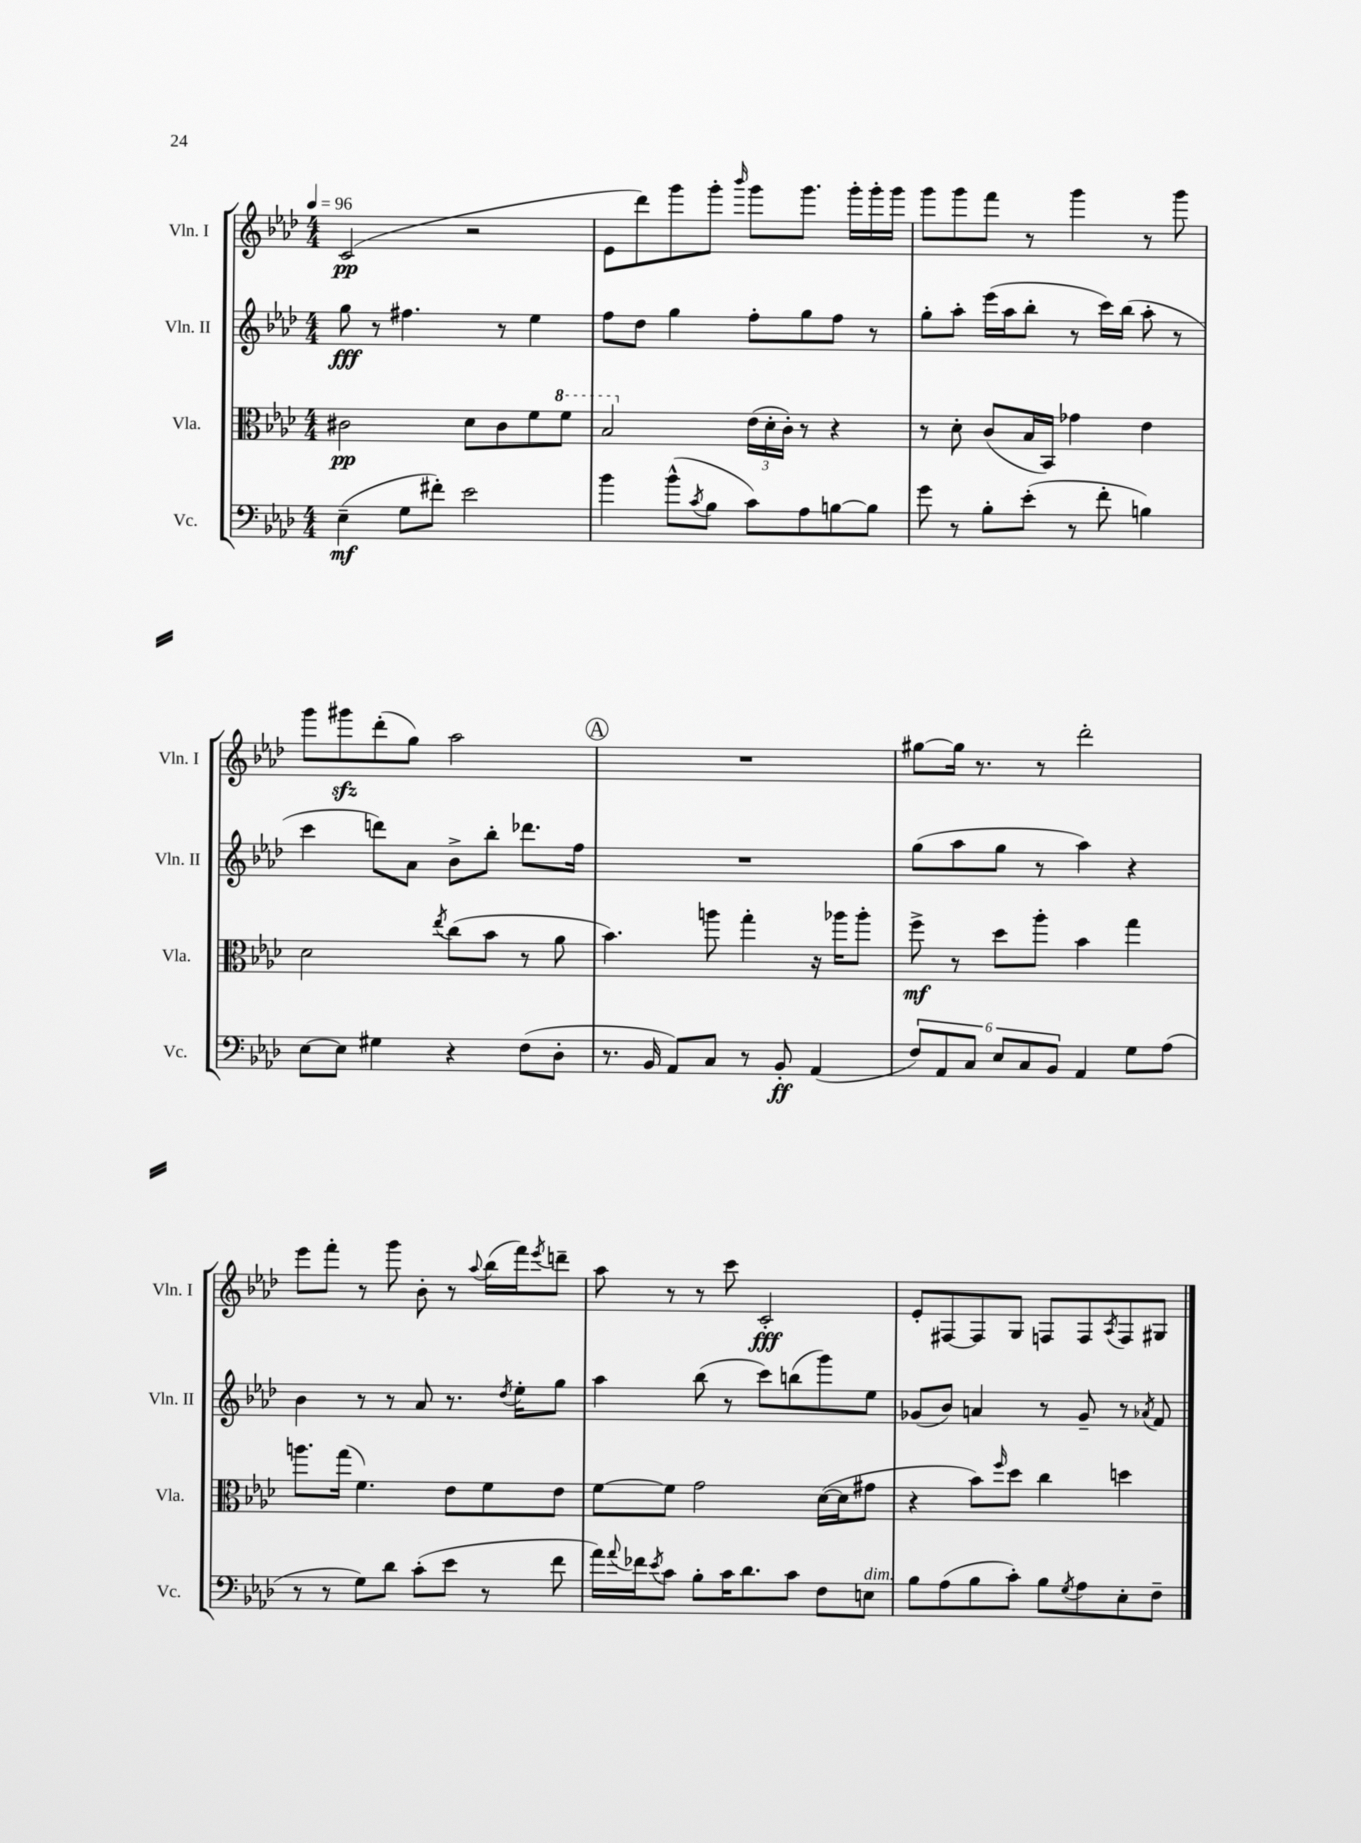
<<
\new StaffGroup <<
\new Staff = "s0" \with { instrumentName = "Vln. I" shortInstrumentName = "Vln. I" } {
    \clef treble \key aes \major \numericTimeSignature \time 4/4 \tempo 4 = 96
    c'2\pp( r2 |
    ees'8 des'''8) g'''8 g'''8-. \grace { bes'''16 } g'''8 g'''8. g'''16-. g'''16-. g'''16 |
    g'''8 g'''8 f'''8 r8 g'''4 r8 g'''8 |
    g'''8 gis'''8\sfz des'''8-.( g''8) aes''2 |
    \mark \markup { \circle "A" } R1 |
    gis''8~ gis''16 r8. r8 des'''2-. |
    ees'''8 f'''8-. r8 g'''8 bes'8-. r8 \appoggiatura { aes''8 } bes''16( f'''16) \acciaccatura { ees'''8 } d'''8-- |
    aes''8 r8 r8 c'''8 c'2-.\fff |
    ees'8-. fis8~ fis8 g8 f8 f8 \acciaccatura { aes8 } f8 gis8 \bar "|." |
}
\new Staff = "s1" \with { instrumentName = "Vln. II" shortInstrumentName = "Vln. II" } {
    \clef treble \key aes \major \numericTimeSignature \time 4/4
    g''8\fff r8 fis''4. r8 ees''4 |
    f''8 des''8 g''4 f''8-. g''8 f''8 r8 |
    g''8-. aes''8-. ees'''16( aes''16 bes''8-. r8 c'''16) bes''16( aes''8-. r8 |
    c'''4 d'''8) aes'8 bes'8-> bes''8-. des'''8. f''16 |
    \mark \markup { \circle "A" } R1 |
    g''8( aes''8 g''8 r8 aes''4) r4 |
    bes'4 r8 r8 aes'8 r8. \acciaccatura { des''8 } ees''16-. g''8 |
    aes''4 bes''8( r8 c'''8) b''8( g'''8) ees''8 |
    ges'8( bes'8) a'4 r8 ges'8-- r8 \acciaccatura { aes'8 } f'8 \bar "|." |
}
\new Staff = "s2" \with { instrumentName = "Vla." shortInstrumentName = "Vla." } {
    \clef alto \key aes \major \numericTimeSignature \time 4/4
    cis'2\pp des'8 cis'8 f'8 \ottava #1 f''8 |
    bes'2 \ottava #0 \tuplet 3/2 { ees'16( des'16-. c'16-.) } r8 r4 |
    r8 des'8-. c'8( bes16 bes,16) ges'4 ees'4 |
    des'2 \acciaccatura { ees''8 } c''8( bes'8 r8 aes'8 |
    \mark \markup { \circle "A" } bes'4.) a''8 g''4-. r16 aes''16 aes''8-. |
    f''8->\mf r8 des''8 aes''8-. bes'4 g''4 |
    a''8. g''16( f'4.) ees'8 f'8 ees'8 |
    f'8~ f'8 g'2 des'16~( des'16 gis'8 |
    r4 bes'8) \grace { f''16 } des''8 c''4 d''4 \bar "|." |
}
\new Staff = "s3" \with { instrumentName = "Vc." shortInstrumentName = "Vc." } {
    \clef bass \key aes \major \numericTimeSignature \time 4/4
    ees4--\mf( g8 fis'8-.) ees'2 |
    bes'4 bes'8-^( \acciaccatura { c'8 } bes8 c'8) aes8 b8~ b8 |
    g'8 r8 bes8-. ees'8-.( r8 f'8-. b4) |
    ees8~ ees8 gis4 r4 f8( des8-. |
    \mark \markup { \circle "A" } r8. bes,16 aes,8) c8 r8 bes,8-.\ff aes,4( |
    \tuplet 6/4 { f8) aes,8 c8 ees8 c8 bes,8 } aes,4 g8 aes8( |
    r8 r8 g8) des'8 c'8-.( ees'8 r8 f'8 |
    aes'16) \appoggiatura { aes'8 } fes'16 \acciaccatura { ees'8 } c'8 bes8-. c'16 des'8. c'8 f8 e8^\markup { \italic "dim." } |
    bes8 aes8( bes8 c'8-.) bes8 \acciaccatura { g8 } aes8 ees8-. f8-- \bar "|." |
}
>>
>>
\layout { \context { \Score \remove "Bar_number_engraver" } }
